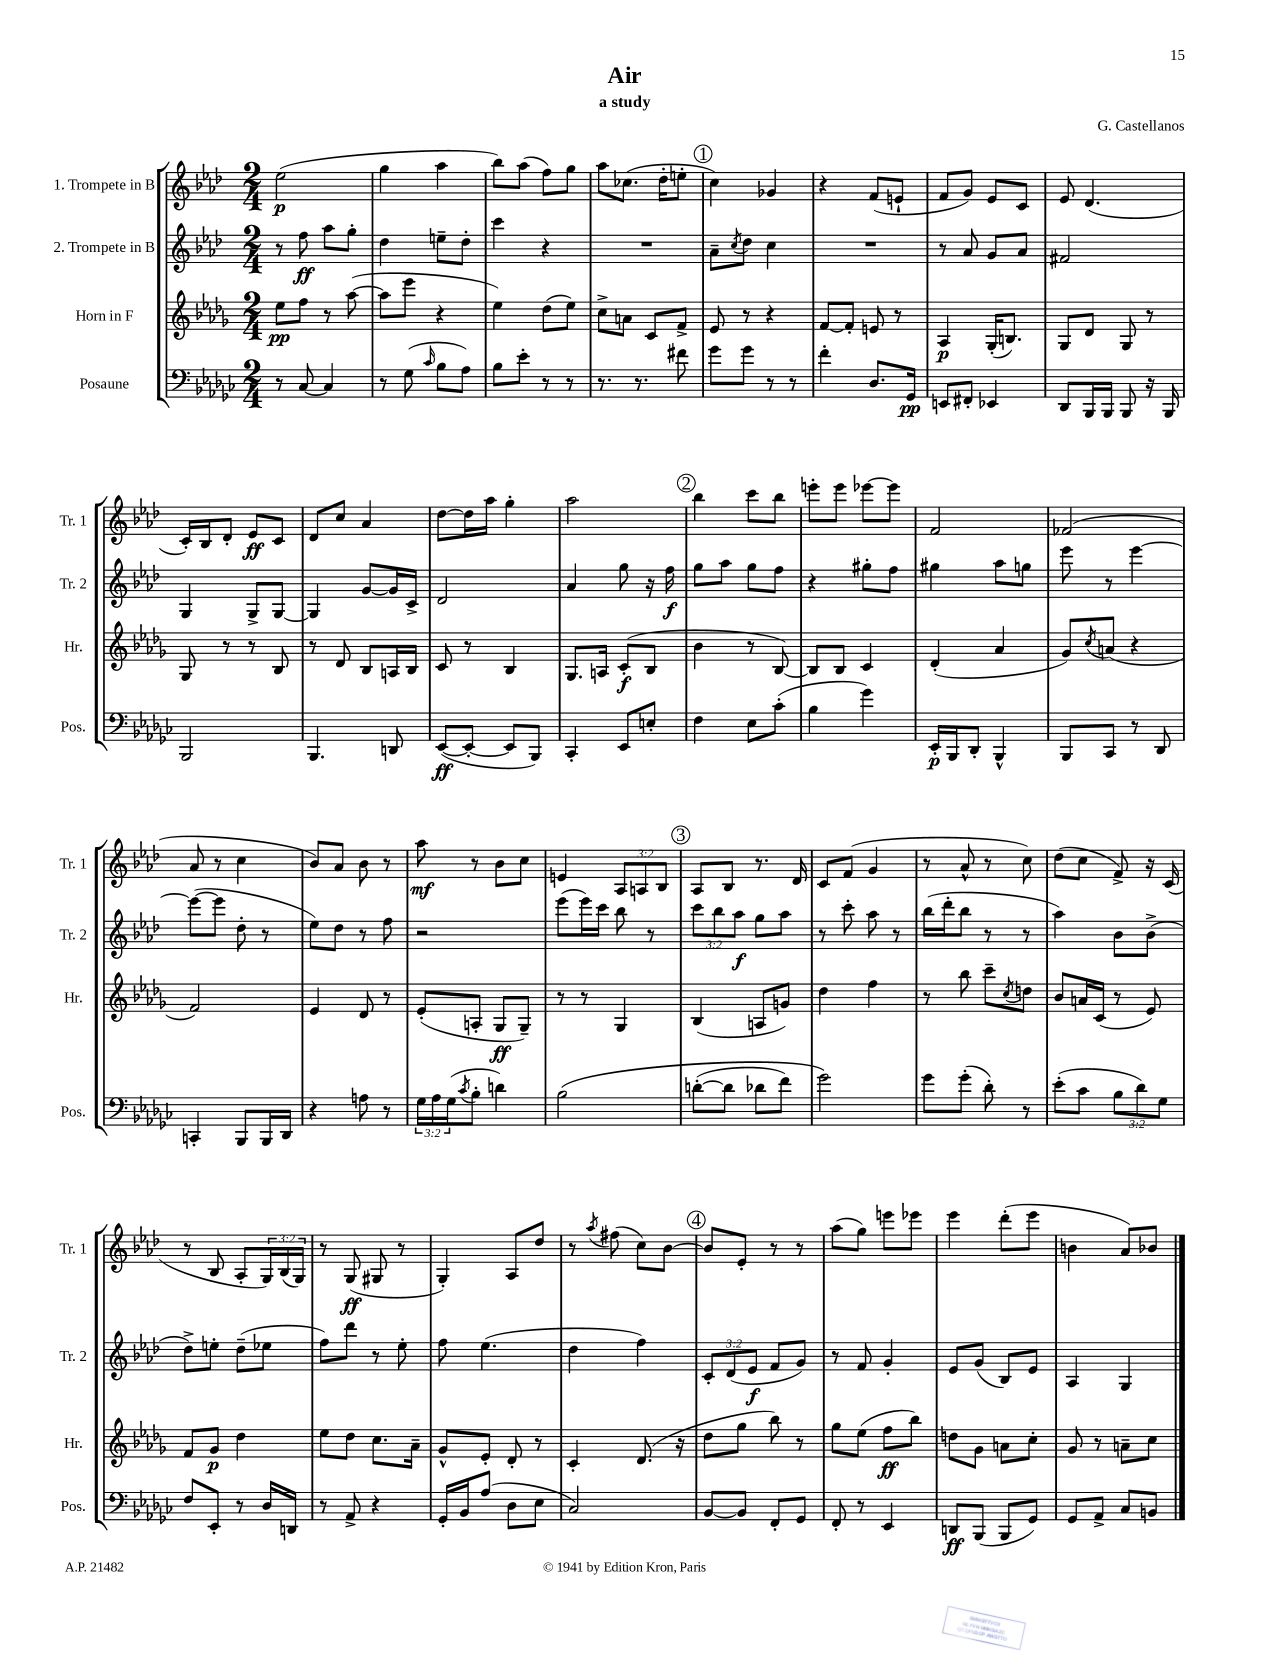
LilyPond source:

\header { title = "Air" composer = "G. Castellanos" subtitle = "a study" }
<<
\new StaffGroup <<
\new Staff = "s0" \with { instrumentName = "1. Trompete in B" shortInstrumentName = "Tr. 1" } {
    \clef treble \key aes \major \numericTimeSignature \time 2/4 \override Staff.TupletNumber.text = #tuplet-number::calc-fraction-text
    ees''2\p( |
    g''4 aes''4 |
    bes''8) aes''8( f''8) g''8 |
    aes''8 ces''8.( des''16-. e''8-. |
    \mark \markup { \circle "1" } c''4) ges'4 |
    r4 f'8( e'8-! |
    f'8 g'8) ees'8 c'8 |
    ees'8 des'4.( |
    c'16-.) bes16 des'8-. ees'8\ff c'8 |
    des'8 c''8 aes'4 |
    des''8~ des''16 aes''16 g''4-. |
    aes''2 |
    \mark \markup { \circle "2" } bes''4 c'''8 bes''8 |
    e'''8-. e'''8 ees'''8~ ees'''8 |
    f'2 |
    fes'2( |
    aes'8 r8 c''4 |
    bes'8) aes'8 bes'8 r8 |
    aes''8\mf r8 bes'8 c''8 |
    e'4 \tuplet 3/2 { aes8 a8 bes8 } |
    \mark \markup { \circle "3" } aes8 bes8 r8. des'16 |
    c'8 f'8( g'4 |
    r8 aes'8-^ r8 c''8) |
    des''8( c''8 f'8->) r16 c'16( |
    r8 bes8 aes8-. \tuplet 3/2 { g16) bes16( g16) } |
    r8 g8\ff( gis8 r8 |
    g4-.) aes8 des''8 |
    r8 \acciaccatura { aes''8 } fis''8( c''8) bes'8~ |
    \mark \markup { \circle "4" } bes'8 ees'8-. r8 r8 |
    aes''8( g''8) e'''8 ees'''8 |
    ees'''4 des'''8-.( ees'''8 |
    b'4 aes'8) bes'8 \bar "|." |
}
\new Staff = "s1" \with { instrumentName = "2. Trompete in B" shortInstrumentName = "Tr. 2" } {
    \clef treble \key aes \major \numericTimeSignature \time 2/4 \override Staff.TupletNumber.text = #tuplet-number::calc-fraction-text
    r8 f''8\ff aes''8 g''8-. |
    des''4 e''8-- des''8-. |
    c'''4 r4 |
    R2 |
    \mark \markup { \circle "1" } aes'8-- \acciaccatura { c''8 } des''8 c''4 |
    R2 |
    r8 aes'8 g'8 aes'8 |
    fis'2 |
    g4 g8-> g8~ |
    g4 g'8~ g'16 c'16-> |
    des'2 |
    aes'4 g''8 r16 f''16\f |
    \mark \markup { \circle "2" } g''8 aes''8 g''8 f''8 |
    r4 gis''8-. f''8 |
    gis''4 aes''8 g''8 |
    ees'''8 r8 ees'''4~ |
    ees'''8~( ees'''8 des''8-. r8 |
    ees''8) des''8 r8 f''8 |
    r2 |
    ees'''8( ees'''16) c'''16 bes''8 r8 |
    \mark \markup { \circle "3" } \tuplet 3/2 { c'''8 bes''8 aes''8\f } g''8 aes''8 |
    r8 c'''8-. aes''8 r8 |
    bes''16( des'''16-. bes''8 r8 r8 |
    aes''4) bes'8 bes'8->( |
    des''8->) e''8-. des''8--( ees''8 |
    f''8) des'''8 r8 ees''8-. |
    f''8 ees''4.( |
    des''4 f''4) |
    \mark \markup { \circle "4" } \tuplet 3/2 { c'8-. des'8( ees'8\f } f'8 g'8) |
    r8 f'8 g'4-. |
    ees'8 g'8( bes8) ees'8 |
    aes4 g4 \bar "|." |
}
\new Staff = "s2" \with { instrumentName = "Horn in F" shortInstrumentName = "Hr." } {
    \clef treble \key des \major \numericTimeSignature \time 2/4
    ees''8\pp f''8 r8 aes''8~( |
    aes''8 ees'''8 r4 |
    ees''4) des''8( ees''8) |
    c''8-> a'8 c'8 f'8-> |
    \mark \markup { \circle "1" } ees'8 r8 r4 |
    f'8~ f'8-. e'8 r8 |
    aes4\p ges16-.( b8.) |
    ges8 des'8 ges8 r8 |
    ges8 r8 r8 bes8 |
    r8 des'8 bes8 a16 bes16 |
    c'8 r8 bes4 |
    ges8. a16 c'8-.\f( bes8 |
    \mark \markup { \circle "2" } bes'4 r8 bes8~) |
    bes8 bes8 c'4 |
    des'4-.( aes'4 |
    ges'8) \acciaccatura { c''8 } a'8( r4 |
    f'2) |
    ees'4 des'8 r8 |
    ees'8-.( a8-. ges8\ff ges8--) |
    r8 r8 ges4 |
    \mark \markup { \circle "3" } bes4( a8 g'8) |
    des''4 f''4 |
    r8 bes''8 c'''8-- \acciaccatura { c''8 } d''8 |
    bes'8 a'16 c'16( r8 ees'8) |
    f'8 ges'8\p des''4 |
    ees''8 des''8 c''8. aes'16-- |
    ges'8-^ ees'8-. des'8-. r8 |
    c'4-. des'8.( r16 |
    \mark \markup { \circle "4" } des''8 ges''8 bes''8) r8 |
    ges''8 ees''8( f''8\ff bes''8) |
    d''8 ges'8 a'8 c''8-. |
    ges'8 r8 a'8-- c''8 \bar "|." |
}
\new Staff = "s3" \with { instrumentName = "Posaune" shortInstrumentName = "Pos." } {
    \clef bass \key ges \major \numericTimeSignature \time 2/4 \override Staff.TupletNumber.text = #tuplet-number::calc-fraction-text
    r8 ces8~ ces4 |
    r8 ges8( \grace { ces'16 } bes8 aes8) |
    bes8 ees'8-. r8 r8 |
    r8. r8. fis'8 |
    \mark \markup { \circle "1" } ges'8 ges'8 r8 r8 |
    f'4-. des8. ges,16\pp |
    e,8 fis,8-. ees,4 |
    des,8 bes,,16 bes,,16 bes,,8 r16 bes,,16 |
    bes,,2 |
    bes,,4. d,8 |
    ees,8~\ff( ees,8~-. ees,8 bes,,8) |
    ces,4-. ees,8 e8-. |
    \mark \markup { \circle "2" } f4 ees8 ces'8-.( |
    bes4 ges'4) |
    ees,16-.\p bes,,16 des,8-. bes,,4-^ |
    bes,,8 ces,8 r8 des,8 |
    c,4-. bes,,8 bes,,16 des,16 |
    r4 a8 r8 |
    \tuplet 3/2 { ges16 aes16 ges16( } \acciaccatura { ces'8 } bes8-. d'4) |
    bes2\( |
    \mark \markup { \circle "3" } d'8~-.( d'8 des'8 f'8) |
    ges'2\) |
    ges'8 ges'8-.( des'8-.) r8 |
    ees'8-.( ces'8 \tuplet 3/2 { bes8 des'8) ges8 } |
    f8 ees,8-. r8 des16 d,16 |
    r8 aes,8-> r4 |
    ges,16-. bes,16 aes8( des8 ees8 |
    ces2) |
    \mark \markup { \circle "4" } bes,8~ bes,8 f,8-. ges,8 |
    f,8-. r8 ees,4 |
    d,8\ff bes,,8( bes,,8 ges,8) |
    ges,8 aes,8-> ces8 b,8 \bar "|." |
}
>>
>>
\layout { \context { \Score \remove "Bar_number_engraver" } }
